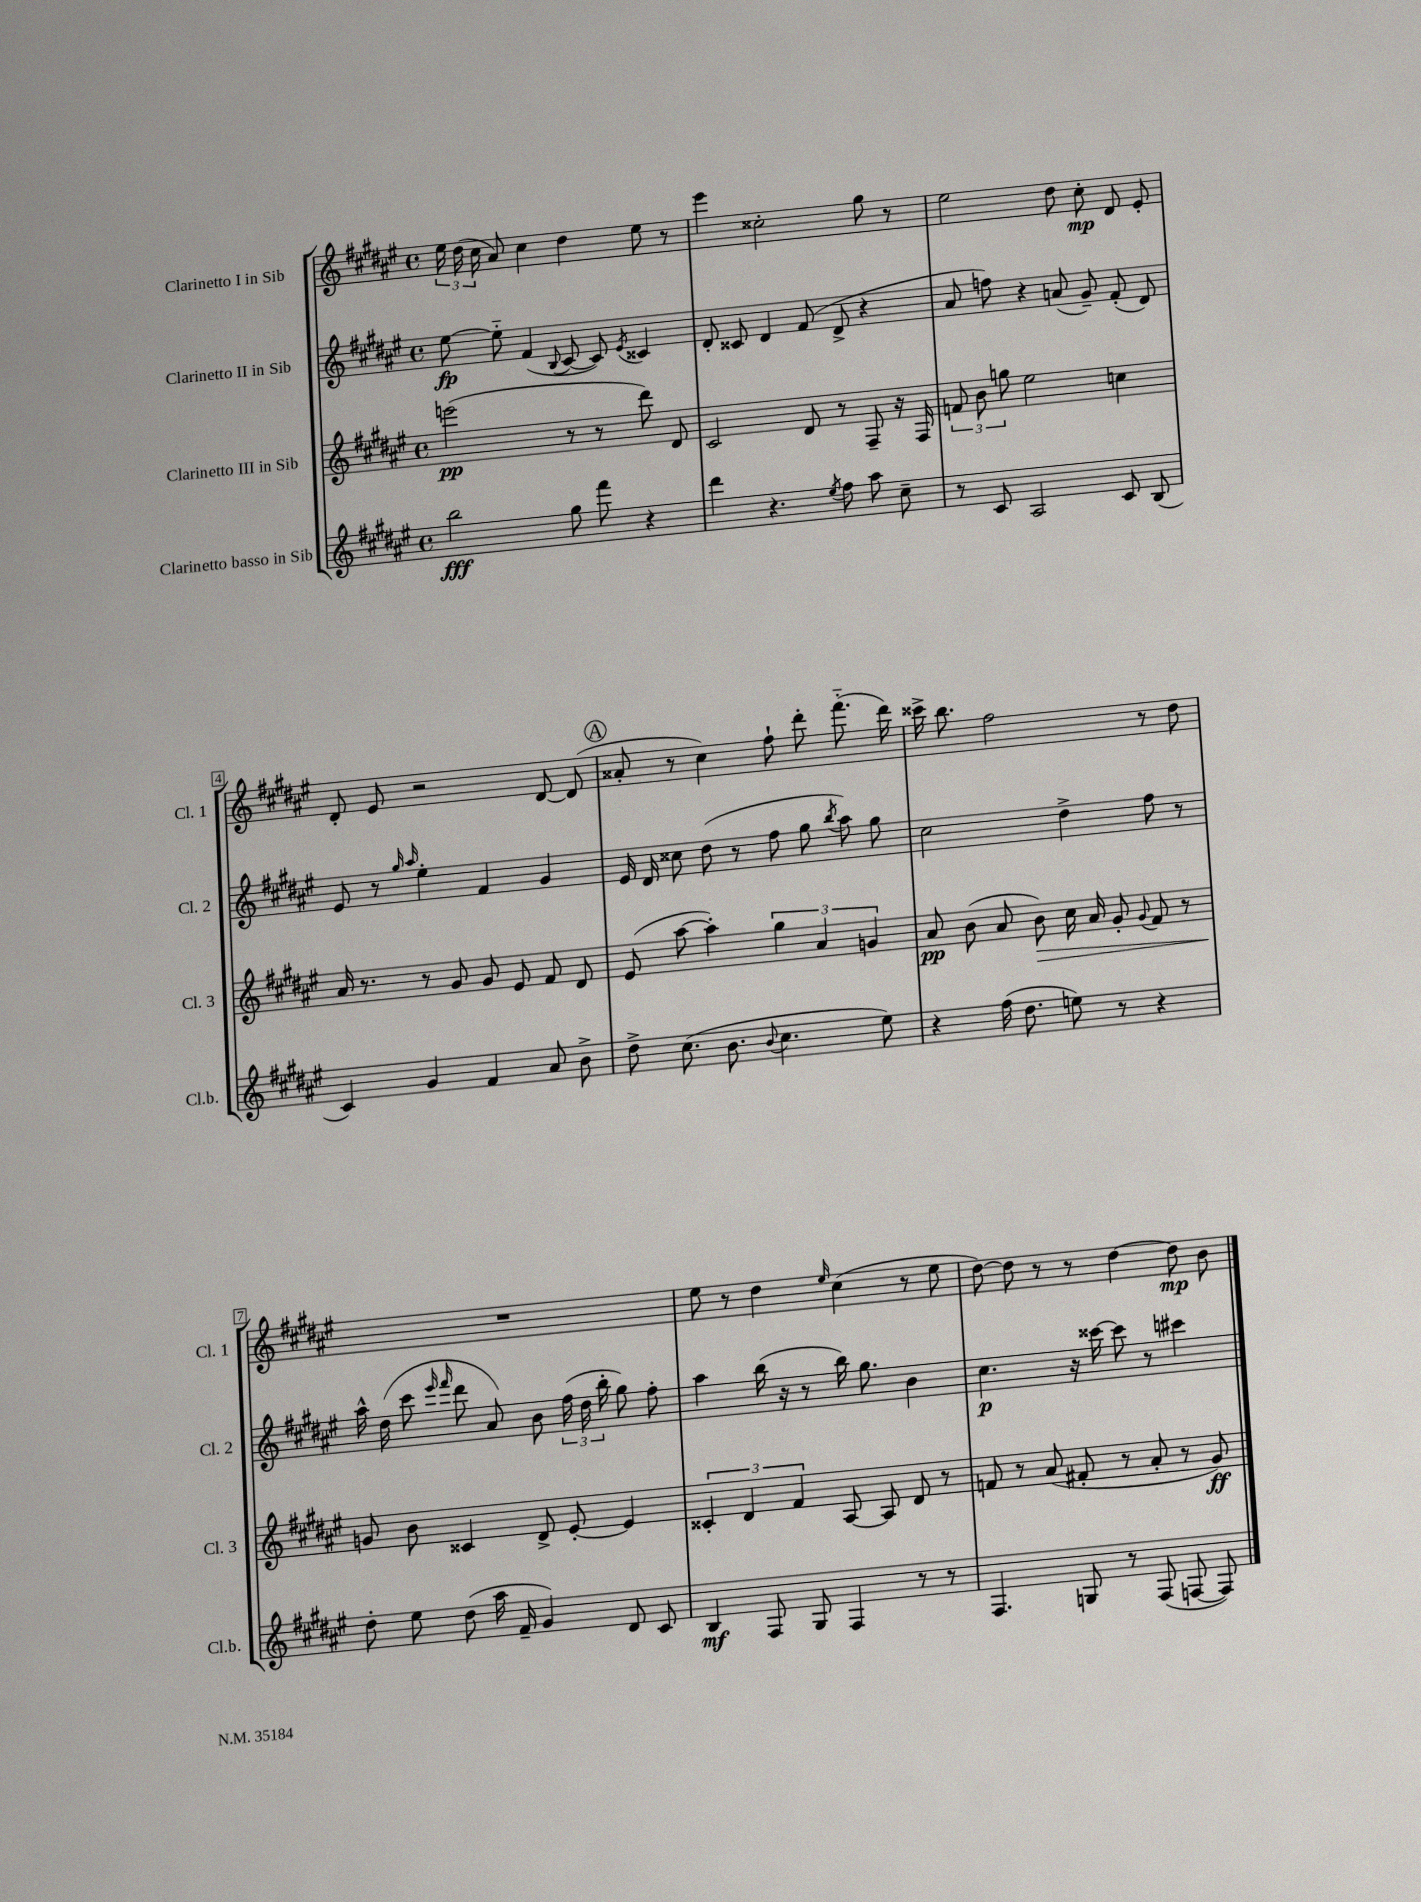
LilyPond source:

<<
\new StaffGroup <<
\new Staff = "s0" \with { instrumentName = "Clarinetto I in Sib" shortInstrumentName = "Cl. 1" } {
    \clef treble \key fis \major \defaultTimeSignature \time 4/4
    \autoBeamOff \tuplet 3/2 { eis''16 dis''16( cis''16 } ais'8) cis''4 dis''4 eis''8 r8 |
    eis'''4 cisis''2-. gis''8 r8 |
    eis''2 dis''8 cis''8-.\mp dis'8 eis'8-. |
    dis'8-. eis'8 r2 dis'8~ dis'8( |
    \mark \markup { \circle "A" } aisis'8-. r8 cis''4) fis''8-! dis'''8-. fis'''8.-_( dis'''16) |
    cisis'''16-> b''8. fis''2 r8 dis''8 |
    R1 |
    eis''8 r8 dis''4 \grace { eis''16 } cis''4( r8 eis''8 |
    dis''8~) dis''8 r8 r8 dis''4~ dis''8\mp b'8 \bar "|." |
}
\new Staff = "s1" \with { instrumentName = "Clarinetto II in Sib" shortInstrumentName = "Cl. 2" } {
    \clef treble \key fis \major \defaultTimeSignature \time 4/4
    \autoBeamOff eis''8~\fp eis''8-_ fis'4( \appoggiatura { b8 } cis'8~ cis'8) \acciaccatura { eis'8 } cisis'4 |
    dis'8-. cisis'8 dis'4 fis'8( dis'8-> r4 |
    ais'8 f''8) r4 a'8( gis'8--) fis'8-.( dis'8) |
    eis'8 r8 \grace { gis''16 ais''16 } eis''4-. fis'4 gis'4 |
    \mark \markup { \circle "A" } eis'16 dis'16 cisis''8 dis''8( r8 fis''8 gis''8 \acciaccatura { b''8 } ais''8) gis''8 |
    cis''2 dis''4-> fis''8 r8 |
    ais''16-^ dis''16( cis'''8 \grace { eis'''16 fis'''16 } dis'''8 ais'8) b'8 \tuplet 3/2 { fis''16( dis''16 b''16-. } gis''8) fis''8-. |
    ais''4 b''16( r16 r8 b''16) gis''8. b'4 |
    cis''4.\p r16 cisis'''16~ cisis'''8 r8 cis'''4 \bar "|." |
}
\new Staff = "s2" \with { instrumentName = "Clarinetto III in Sib" shortInstrumentName = "Cl. 3" } {
    \clef treble \key fis \major \defaultTimeSignature \time 4/4
    \autoBeamOff e'''2\pp( r8 r8 dis'''8) dis'8 |
    cis'2 dis'8 r8 fis8-- r16 fis16 |
    \tuplet 3/2 { f'8 b'8 g''8 } eis''2 c''4 |
    ais'16 r8. r8 gis'8 gis'8 eis'8 fis'8 dis'8 |
    \mark \markup { \circle "A" } eis'8( ais''8~ ais''4-.) \tuplet 3/2 { gis''4 ais'4 g'4 } |
    ais'8\pp b'8( ais'8 b'8\>) cis''16 ais'16 gis'8-. \appoggiatura { gis'8 } fis'8 r8 |
    g'8\! b'8 cisis'4 dis'8-> eis'8~-. eis'4 |
    \tuplet 3/2 { cisis'4-. dis'4 fis'4 } ais8~ ais8 dis'8 r8 |
    f'8 r8 ais'8( fis'8-. r8 ais'8-. r8 gis'8\ff) \bar "|." |
}
\new Staff = "s3" \with { instrumentName = "Clarinetto basso in Sib" shortInstrumentName = "Cl.b." } {
    \clef treble \key fis \major \defaultTimeSignature \time 4/4
    \autoBeamOff b''2\fff gis''8 fis'''8 r4 |
    dis'''4 r4. \acciaccatura { eis''8 } fis''8 ais''8 cis''8-- |
    r8 cis'8 ais2 cis'8 b8( |
    cis'4) gis'4 fis'4 ais'8 b'8-> |
    \mark \markup { \circle "A" } dis''8-> cis''8.( b'8. \appoggiatura { b'8 } cis''4. eis''8) |
    r4 fis''16( dis''8. e''8) r8 r4 |
    dis''8-. eis''8 dis''8( ais''16 fis'16-- gis'4) dis'8 cis'8 |
    b4\mf fis8 gis8 fis4 r8 r8 |
    fis4. g8 r8 fis8( f8~ f8) \bar "|." |
}
>>
>>
\layout { \context { \Score \override BarNumber.stencil = #(make-stencil-boxer 0.1 0.3 ly:text-interface::print) } }
